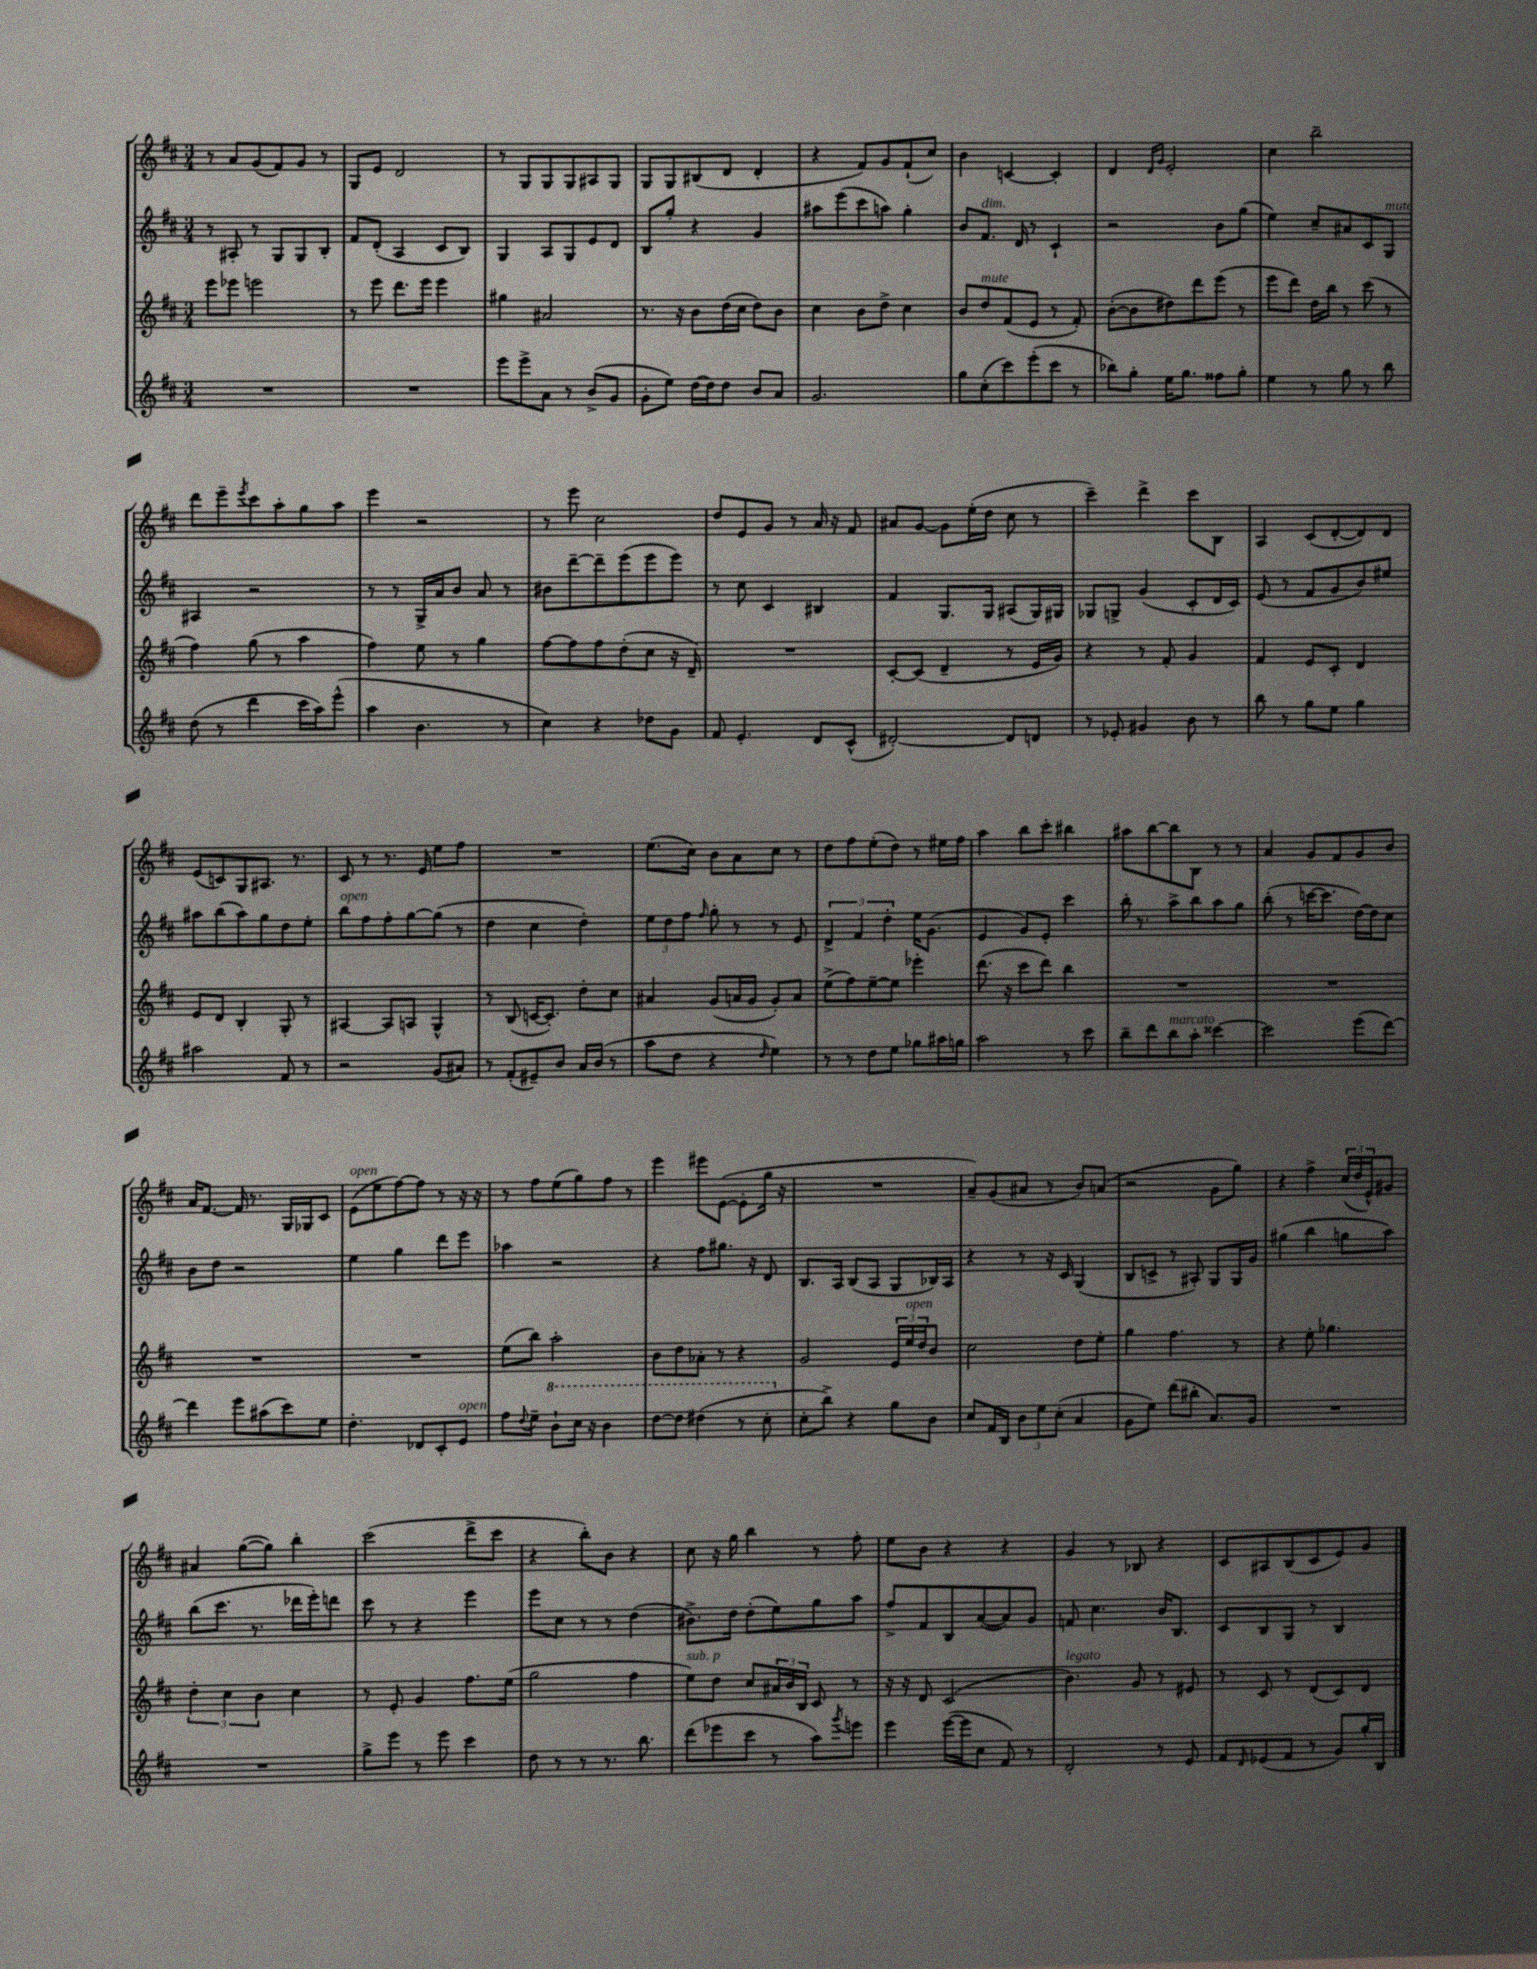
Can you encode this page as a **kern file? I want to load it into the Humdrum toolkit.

**kern	**kern	**kern	**kern
*staff4	*staff3	*staff2	*staff1
*clefG2	*clefG2	*clefG2	*clefG2
*k[f#c#]	*k[f#c#]	*k[f#c#]	*k[f#c#]
*M3/4	*M3/4	*M3/4	*M3/4
2.r	8eee	8r	8r
.	8eee-	8A#'	8a
.	2eee	8r	(8g
.	.	8G	8f#)
.	.	8G	8g
.	.	8B'	8r
=	=	=	=
2.r	8r	8f#	8G
.	8eee	(8d'	8e
.	8.ddd	4A	2d
.	16eee	.	.
.	4eee	8c#	.
.	.	8B)	.
=	=	=	=
8eee	4gg#	4G	8r
8eee^	.	.	8G
8a	2a#	8A	8G
8r	.	8G	8G
(8b^	.	8e	8A#
8g	.	8d	8G
=	=	=	=
8g'	8.r	8B	8G
8ee)	.	8gg'	8G
.	16r	.	.
[16dd	8b	4r	(8B#
16dd]	.	.	.
8dd	(16dd	.	8d
.	16cc#	.	.
8b	8dd)	4g	4d'
8a	8b	.	.
=	=	=	=
2.g	4cc#	8aa#	4r
.	.	(8eee	.
.	8b	8ccc#	8f#)
.	8dd^	8aa)	8g
.	4cc#	4gg'	(8f#`
.	.	.	8cc#)
=	=	=	=
8gg	8b	8b	4b
(8cc#'	8dd	8.f#	.
8ccc#)	(8f#	.	[4c
.	.	16d	.
(8eee'	8e	8r	.
8ccc#	8r	4c#`	4c']
8r	8f#')	.	.
=	=	=	=
8bb-)	([8b'	2r	4d
8gg'	8b]	.	.
.	.	.	16qqd
.	.	.	16qqg
16ee	8dd#)	.	2e'
8.gg	.	.	.
.	8ddd	.	.
8ff##	(8eee	8b	.
8gg'	8r	(8gg	.
=	=	=	=
4ee	8eee	4ee)	4cc#
.	8ddd)	.	.
8r	16dd	8cc#~	2bb~
.	16bb	.	.
8gg	8r	8a#	.
8r	(8ccc#	8c#	.
8bb	8r	8G	.
=	=	=	=
(8dd	4ff#)	4A#	8ddd
8r	.	.	8eee~
.	.	.	8qeee
4ddd	(8gg	2r	8ccc#
.	8r	.	8aa'
16ccc#	4aa	.	8gg
16aa)	.	.	.
(8eee^^	.	.	8aa
=	=	=	=
4aa	4ff#)	8r	4eee
.	.	8r	.
4.b	8ee	16G^	2r
.	.	16a	.
.	8r	8b	.
.	4gg	8a	.
8r	.	8r	.
=	=	=	=
4cc#)	[8ff#	8b#	8r
.	8ff#]	[8ddd~	8eee
4r	8ff#	8ddd~]	2cc#
.	(8dd'	(8eee	.
8dd-	8cc#	8eee	.
8g	16r	8eee)	.
.	16d~)	.	.
=	=	=	=
8f#	2.r	8r	8dd
4.e'	.	8cc#	8e
.	.	4c#	8g
.	.	.	8r
8d	.	4B#	16a
.	.	.	16r
(8c#^^	.	.	8f#
=	=	=	=
[2d#')	[8c#'	4f#	8a#
.	(8c#]	.	[8g
.	4d~	8.G	8g]
.	.	.	(16ee'
.	.	16G	16dd
8d#]	8r	(8A#	8cc#
8d	16e	16G)	8r
.	16g)	16G#	.
=	=	=	=
8r	4r	8G-	4ccc#~)
8e-'	.	8G^	.
4g#	8r	(4g	4ddd^
.	8f#'	.	.
8b	4g	8c#'	8ccc#
8r	.	16d	8B
.	.	16c#)	.
=	=	=	=
8bb	4f#	(8e	4A
8r	.	8r	.
8gg	8e	8f#	(8c#
8ee	8c#'	8g	[8d'
4gg	4d	8b)	8d])
.	.	8ee#	8d
=	=	=	=
2aa#	8e	8aa#	(8e
.	8d	(8bb	8c)
.	4B'	8aa#)	8G
.	.	8gg	8.A#
8f#	8G'	8dd	.
.	.	.	8.r
8r	8r	8ee'	.
=	=	=	=
2r	[4A#	8bb	8c#
.	.	8ff#	8r
.	8A#]	8ff#'	8.r
.	8A	[8gg	.
.	.	.	16e
(8g	4G^^	(8gg]	8ee
8a#)	.	8r	8ff#
=	=	=	=
8r	8r	4dd	2.r
(8f#'	(8B	.	.
8e#~)	[16c	4cc#	.
.	8.c'])	.	.
8b	.	.	.
16a	8dd'	4dd')	.
(16b	.	.	.
8r	8cc#	.	.
=	=	=	=
8aa	4a#	12ee	(8.ee
.	.	12dd	.
8dd	.	.	.
.	.	12ff#	.
.	.	.	16cc#)
.	.	16qqff#	.
4r	(8g	8gg'	8b
.	16a	8r	8a
.	16g	.	.
16qqdd	.	.	.
4ee)	8g')	8r	8cc#
.	8a	8e	8r
=	=	=	=
8r	(8ee^	6d^	8dd
8r	8ff#)	.	8ff#
.	.	6f#	.
8dd	[8ee~	.	(8ee'
.	.	6dd'	.
8ee	8ee]	.	8dd)
8gg-	4eee-'	16ee	8r
.	.	(8.g	.
16aa#	.	.	16ee#
16gg	.	.	16ff#
=	=	=	=
2aa	(8.ddd	4e	4aa
.	16r	.	.
.	8ccc#	8g)	8bb
.	8ddd)	8e'	8ccc#'
8r	4bb	4ccc#	4bb#
8ccc#	.	.	.
=	=	=	=
8bb~	2.r	16bb'	8aa#
.	.	8.r	.
8ddd	.	.	[8bb
8bb	.	8aa^	8bb]
8aa'	.	8bb	8B
[4ccc##	.	8aa	8r
.	.	8gg	8r
=	=	=	=
2ccc##]	2.r	(8bb'	4a
.	.	8r	.
.	.	[16ccc	8g
.	.	8.ccc]	.
.	.	.	8f#
(8eee	.	[16dd)	8g
.	.	16dd]	.
[8ddd)	.	8cc#	8b
=	=	=	=
4ddd]	2.r	8b	16a
.	.	.	[8.f#
.	.	8dd	.
8eee	.	2r	16f#]
.	.	.	8.r
(8aa#	.	.	.
8ccc#)	.	.	16G
.	.	.	16G-
8ee	.	.	8c#
=	=	=	=
4.dd'	2.r	4ee	(8e
.	.	.	8ee
.	.	4gg	[8ff#)
8d-	.	.	8ff#]
8c#'	.	8ddd	8r
8e	.	8eee	16r
.	.	.	16r
=	=	=	=
8ff#	(8ee	4aa-	8r
8qqdd	.	.	.
8ee~	8bb)	.	8ff#
8bb`	2aa'	2r	(8ee
16ccc#	.	.	8gg)
16r	.	.	.
4bb	.	.	8ff#
.	.	.	8r
=	=	=	=
[8ddd	8b	4r	4eee
8ddd]	8dd	.	.
(4ddd#	8a-'	8ff#	8eee#
.	8r	8.gg#	([8e
8r	4r	.	8e']
.	.	16r	.
8ccc#'	.	8d	16gg
.	.	.	16r
=	=	=	=
8cc#'	2g	8.B	2.r
8bb^)	.	.	.
.	.	16A	.
4r	.	(8B	.
.	.	8A	.
8gg	24e	8G	.
.	24ee	.	.
.	24dd	.	.
8b	8b	16B-)	.
.	.	16A	.
=	=	=	=
8cc#	2cc#	4r	8a~)
16f#	.	.	(8g
16B	.	.	.
12b	.	8r	8a#
12ee	.	.	.
.	.	16r	8r
(12cc#'	.	.	.
.	.	16c#	.
4a	8dd	(4G	8b)
.	8ee'	.	(8a
=	=	=	=
8g	4gg	8B	2r
8ee)	.	8c^	.
(8ddd	4.ff#	8r	.
8bb#'	.	8A#')	.
8.a)	.	8G	8g
.	8r	16G	8gg)
16g	.	16g	.
=	=	=	=
2.r	4r	(4gg#	4r
.	8ee'	4bb	4ff#^
.	4.gg-	.	.
.	.	8gg	(24cc#
.	.	.	24dd
.	.	.	24e^^)
.	.	8aa)	8g#
=	=	=	=
2.r	6dd'	(8bb	4a#
.	.	8.ccc#	.
.	6cc#	.	.
.	.	.	([8gg
.	.	8.r	.
.	6b	.	.
.	.	.	8gg])
.	4cc#	16ddd-	4bb'
.	.	16eee')	.
.	.	8ddd	.
=	=	=	=
8gg^	8r	8ccc#	(2ccc#
8eee	8e'	8r	.
8r	4g	4r	.
8eee	.	.	.
4ccc#	8.ff#	4eee	8ddd^
.	.	.	8ccc#
.	(16ee	.	.
=	=	=	=
8dd	2gg	8eee	4r
8r	.	8cc#	.
8r	.	8r	8bb')
8.r	.	8r	8b
.	4ff#	(4dd	4r
8.bb	.	.	.
=	=	=	=
(8ddd	8ee)	8.b#^)	8cc#
8eee-	8dd	.	16r
.	.	16dd	16gg
8ccc#	8cc#	(8dd'	4bb
8r	24a#	8ee)	.
.	24b	.	.
.	24B	.	.
8aa)	8c#	8gg	8r
8qggg	.	.	.
8eee	8r	8aa	8ff#'
=	=	=	=
4eee	16r	8ff#^	8ee
.	16r	.	.
.	8d	8f#	8b
([16eee	(2c#	8B	4r
16eee]	.	.	.
8cc#	.	([8a	.
8f#)	.	8a])	4r
8r	.	8g	.
=	=	=	=
2d'	4.b)	8f	4g
.	.	4.cc#	.
.	.	.	8r
.	8g	.	8B-
8r	8r	16b	4r
.	.	8.B	.
8e	8e#	.	.
=	=	=	=
8f#	8r	8c#	8c#
16qqd	.	.	.
(8e-	8c#	8B	8A#
8f#	8r	8G	(8B
8r	(8d	8r	8c#
8g)	8c#)	4B	8e)
16gg'	8d	.	8g
16B	.	.	.
==	==	==	==
*-	*-	*-	*-
